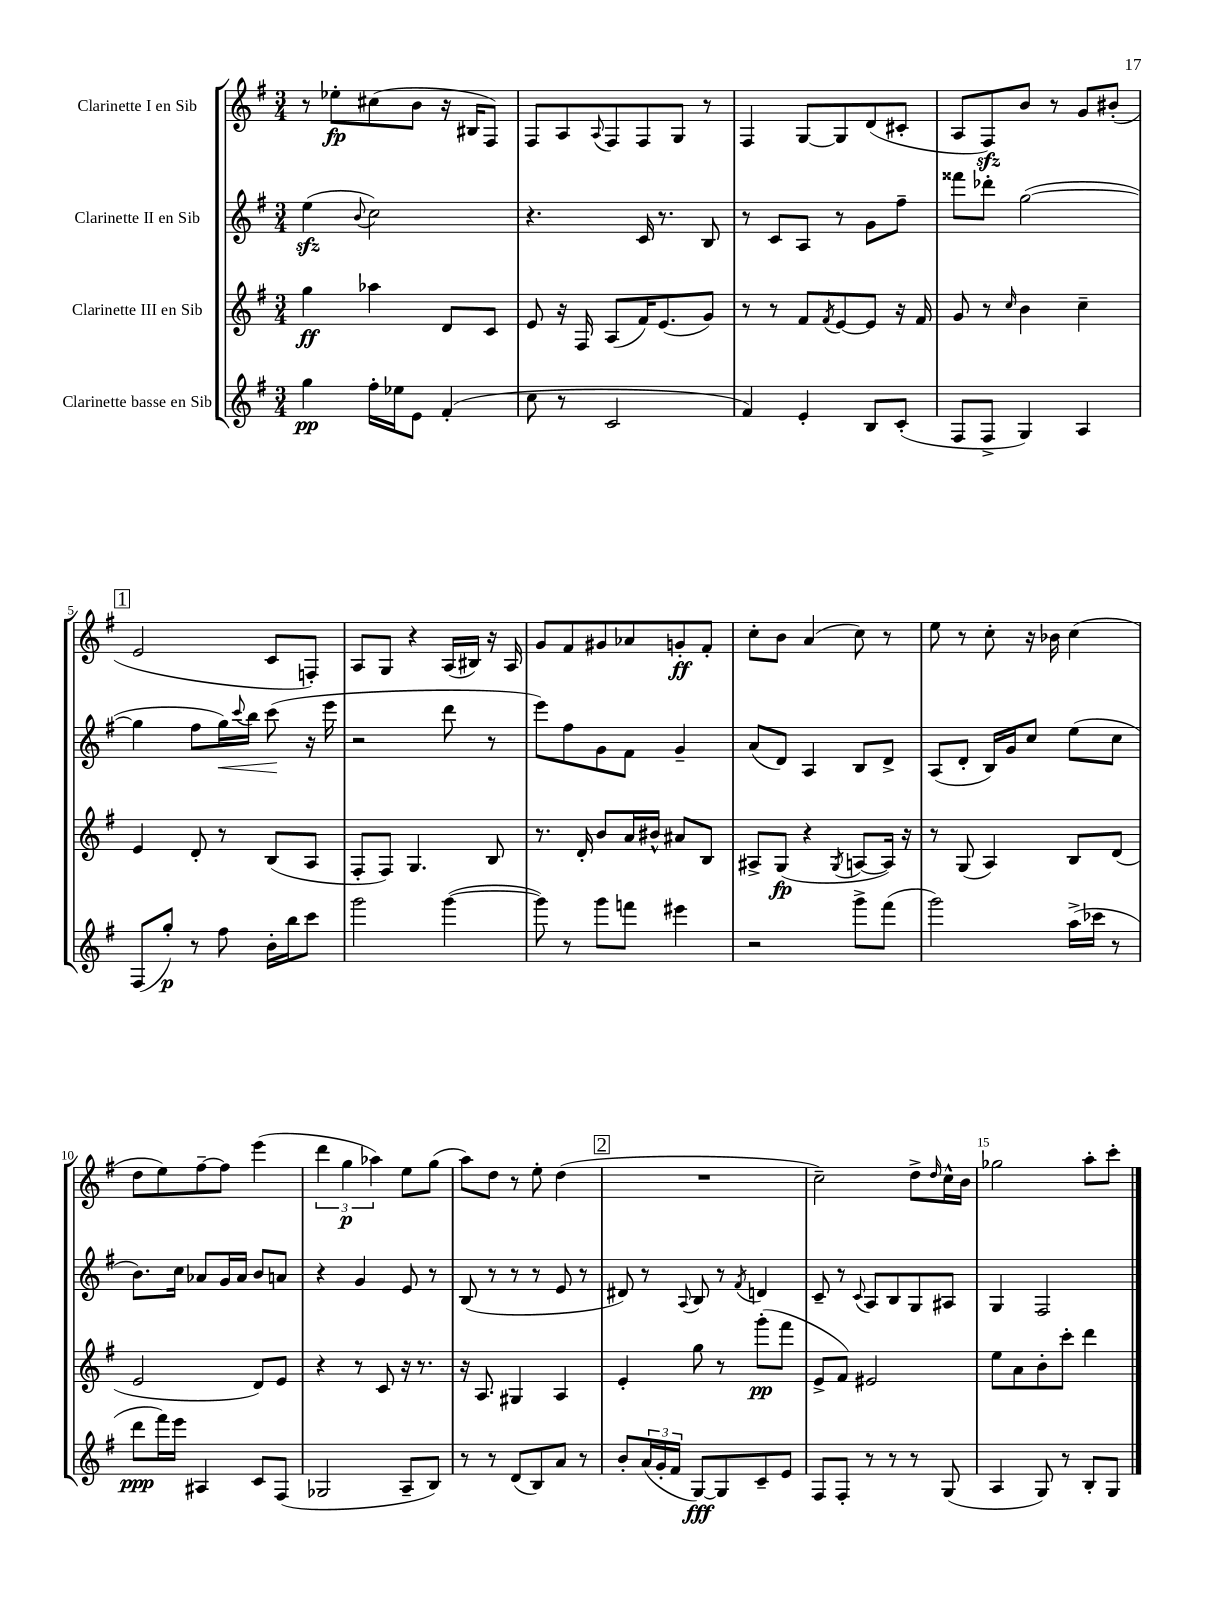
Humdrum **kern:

**kern	**kern	**kern	**kern
*staff4	*staff3	*staff2	*staff1
*clefG2	*clefG2	*clefG2	*clefG2
*k[f#]	*k[f#]	*k[f#]	*k[f#]
*M3/4	*M3/4	*M3/4	*M3/4
4gg\	4gg\	(4ee\	8r
.	.	.	8ee-'\L
.	.	8qqb/	.
16ff#'\LL	4aa-\	2cc\)	(8cc#\
16ee-\J	.	.	.
8e\J	.	.	8b\J
(4f#'/	8d/L	.	16r
.	.	.	16B#/LK
.	8c/J	.	8F#/J)
=	=	=	=
8cc\	8e/	4.r	8F#/L
8r	16r	.	8A/
.	16F#/	.	.
.	.	.	8qqA/
2c/	(8A/L	.	8F#/
.	16f#/K)	16c/	8F#/
.	(8.e/	8.r	.
.	.	.	8G/J
.	8g/J)	8B/	8r
=	=	=	=
4f#/)	8r	8r	4F#/
.	8r	8c/L	.
4e'/	8f#/L	8A/J	[8G/L
.	8qf#/	.	.
.	[8e/	8r	8G/]
8B/L	8e/]J	8g\L	(8d/
(8c'/J	16r	8ff#~\J	8c#'/J
.	16f#/	.	.
=	=	=	=
8F#/L	8g/	8fff##\L	8A/L
8F#^/J	8r	8ddd-'\J	8F#/)
.	16qqcc/	.	.
4G/)	4b\	([2gg\	8b/J
.	.	.	8r
4A/	4cc~\	.	8g/L
.	.	.	(8b#'/J
=	=	=	=
(8F#/L	4e/	4gg\]	2e/
8gg'/J)	.	.	.
8r	8d'/	8ff#\L	.
8ff#\	8r	16gg\L)	.
.	.	8qqccc/	.
.	.	16bb\JJ	.
16b'\LL	(8B/L	(8ccc\	8c/L
16bb\J	.	.	.
8ccc\J	8A/J	16r	8F'/J)
.	.	16eee\	.
=	=	=	=
2ggg\	8F#'/L	2r	8A/L
.	8F#/J)	.	8G/J
.	4.G/	.	4r
([4ggg\	.	8ddd\	(16A/LL
.	.	.	16B#/JJ)
.	8B/	8r	16r
.	.	.	16A/
=	=	=	=
8ggg\])	8.r	8eee\L)	8g/L
8r	.	8ff#\	8f#/
.	16d'/	.	.
8ggg\L	8b/L	8g\	8g#/
8fff\J	16a/L	8f#\J	8a-/
.	16b#^^/JJ	.	.
4eee#\	8a#/L	4g~/	8g'/
.	8B/J	.	8f#'/J
=	=	=	=
2r	8A#^/L	(8a/L	8cc'\L
.	(8G/J	8d/J)	8b\J
.	4r	4A/	(4a/
.	8qG/	.	.
8ggg^\L	[8A/L	8B/L	8cc\)
(8fff#\J	16A/]Jk)	8d^/J	8r
.	16r	.	.
=	=	=	=
2ggg\)	8r	(8A/L	8ee\
.	(8G/	8d'/J	8r
.	4A/)	16B/LL)	8cc'\
.	.	16g/J	.
.	.	8cc/J	16r
.	.	.	16b-\
(16aa^\LL	8B/L	(8ee\L	(4cc\
16ccc-\JJ	.	.	.
8r	(8d/J	8cc\J	.
=	=	=	=
8ddd\L	2e/	8.b\L)	8dd\L
16fff#\L)	.	.	8ee\)
16eee\JJ	.	16cc\Jk	.
4A#/	.	8a-/L	[8ff#~\
.	.	16g/L	8ff#\]J
.	.	16a-/JJ	.
8c/L	8d/L)	8b/L	(4eee\
(8F#/J	8e/J	8a/J	.
=	=	=	=
2G-/	4r	4r	6ddd\
.	.	.	6gg\
.	8r	4g/	.
.	.	.	6aa-\)
.	8c/	.	.
8A~/L	16r	8e/	8ee\L
.	8.r	.	.
8B/J)	.	8r	(8gg\J
=	=	=	=
8r	16r	(8B/	8aa\L)
.	8.A/	.	.
8r	.	8r	8dd\J
(8d/L	4G#/	8r	8r
8B/)	.	8r	8ee'\
8a/J	4A/	8e/	(4dd\
8r	.	8r	.
=	=	=	=
8b'/L	4e'/	8d#/)	2.r
(24a/L	.	8r	.
24g'/	.	.	.
24f#/JJ	.	.	.
.	.	8qqA/	.
[8G/L)	8gg\	8B/	.
8G/]	8r	8r	.
.	.	8qf#/	.
8c~/	(8ggg'\L	4d/	.
8e/J	8fff#\J	.	.
=	=	=	=
8F#/L	8e^/L	8c~/	2cc~\)
8F#'/J	8f#/J)	8r	.
.	.	8qqc/	.
8r	2e#/	8A/L	.
8r	.	8B/	.
8r	.	8G/	8dd^\L
.	.	.	16qqdd/
(8G/	.	8A#/J	16cc^^\L
.	.	.	16b\JJ
=	=	=	=
4A/	8ee\L	4G/	2gg-\
.	8a\	.	.
8G/)	8b'\	2F#/	.
8r	8ccc'\J	.	.
8B'/L	4ddd\	.	8aa'\L
8G/J	.	.	8ccc'\J
==	==	==	==
*-	*-	*-	*-
